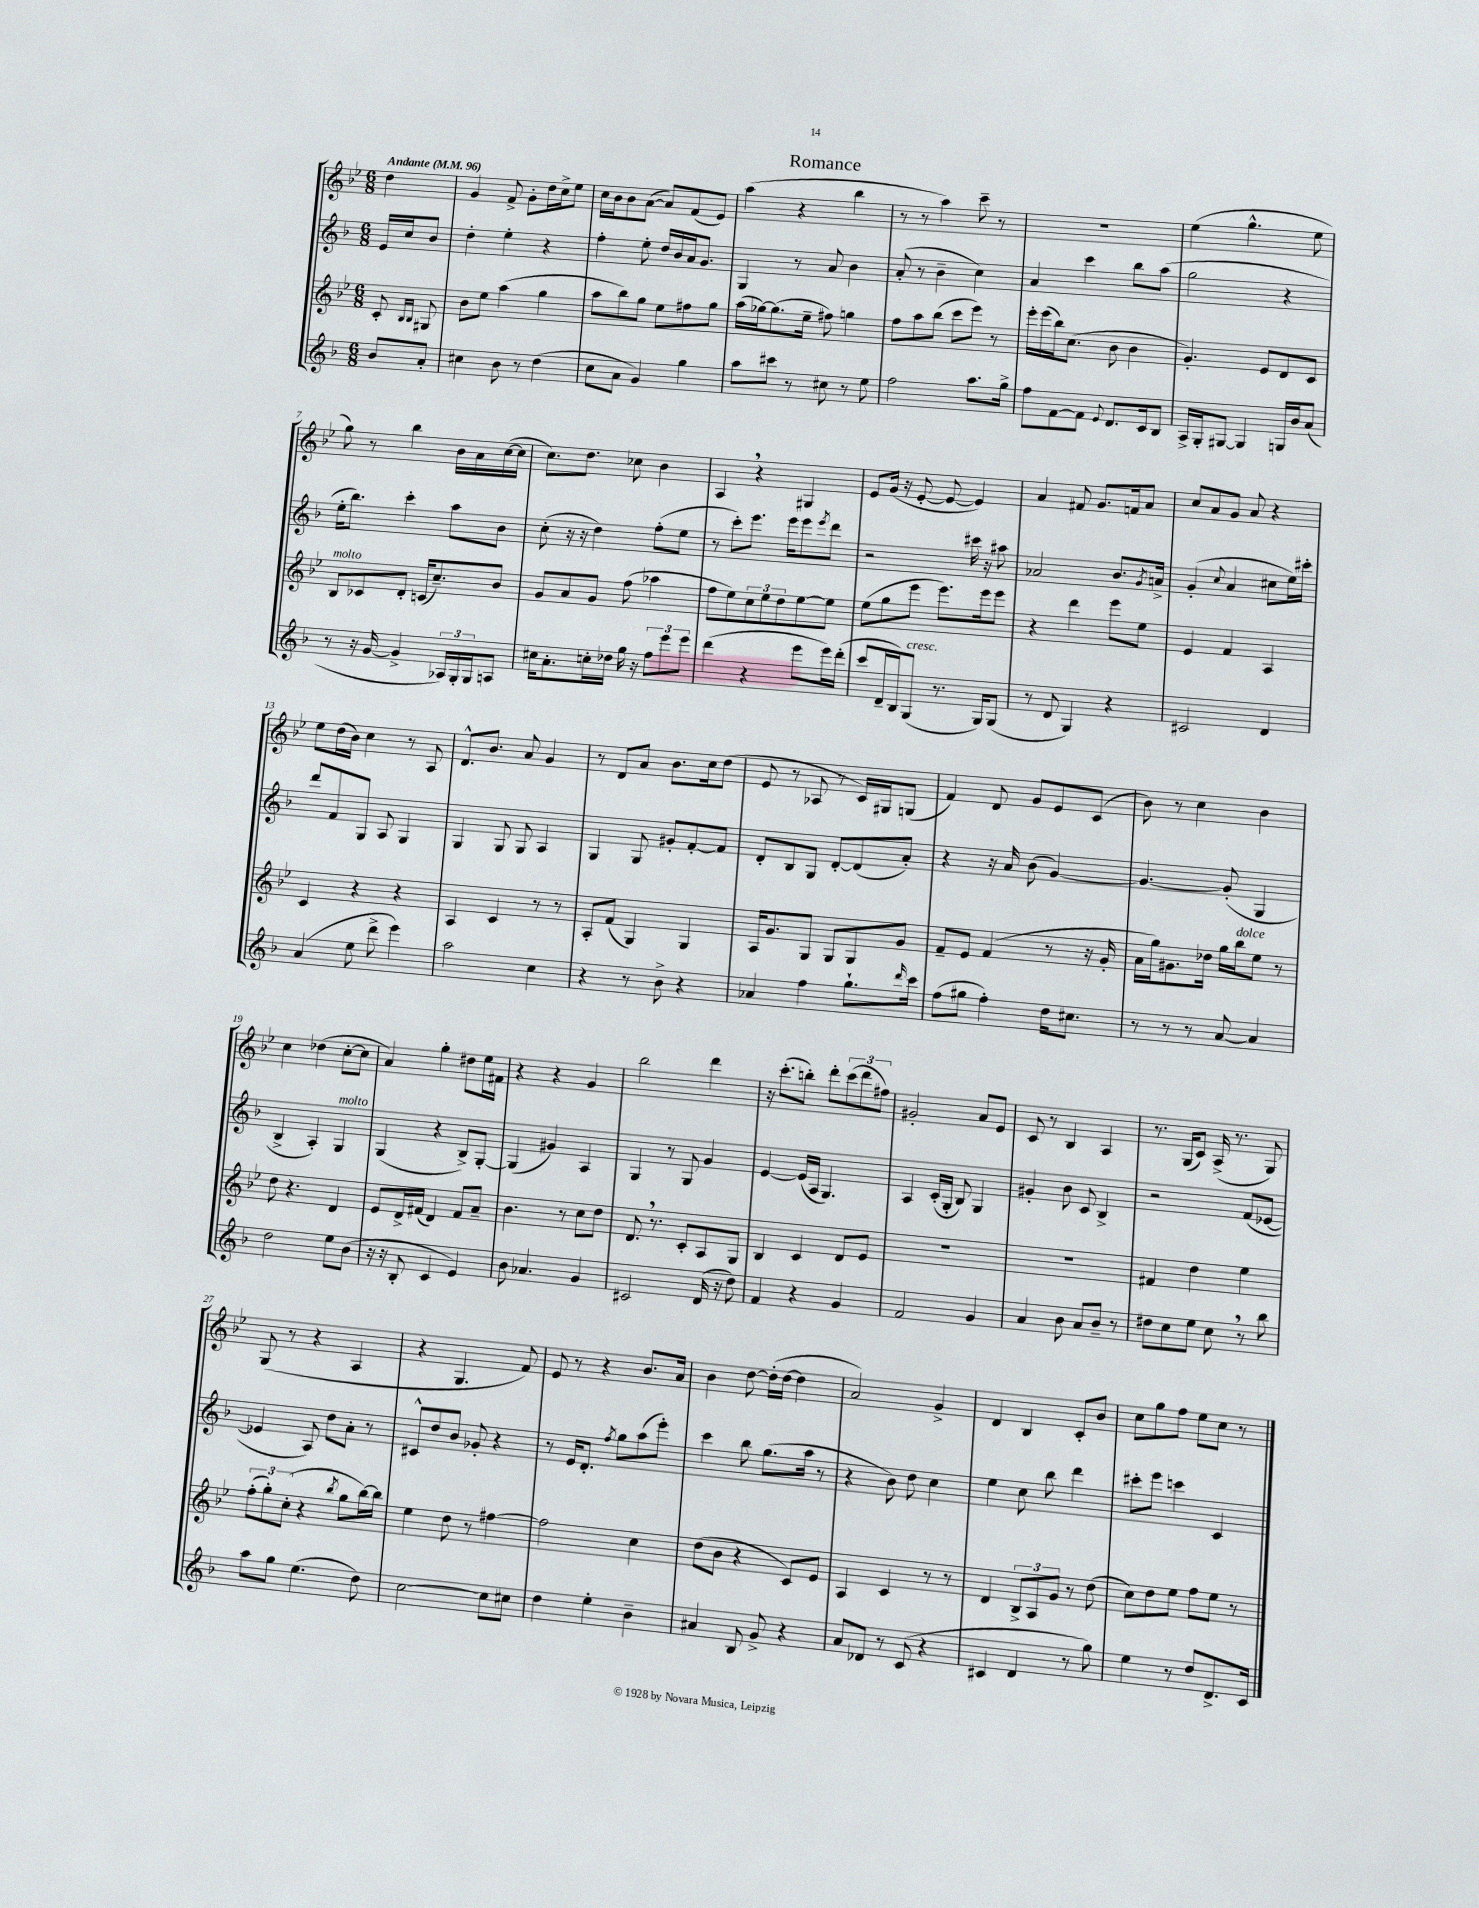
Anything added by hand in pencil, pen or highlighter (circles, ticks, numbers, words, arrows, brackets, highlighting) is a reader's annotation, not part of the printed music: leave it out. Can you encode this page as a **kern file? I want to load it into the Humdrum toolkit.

**kern	**kern	**kern	**kern
*staff4	*staff3	*staff2	*staff1
*clefG2	*clefG2	*clefG2	*clefG2
*k[b-]	*k[b-e-]	*k[b-]	*k[b-e-]
*M6/8	*M6/8	*M6/8	*M6/8
*MM96	*MM96	*MM96	*MM96
8b-	8c'	16e	4dd
.	.	16cc	.
.	16qqB-	.	.
.	16qqB-	.	.
8a'	8G#	8b-	.
=	=	=	=
4cc#	8b-	4dd'	4g
.	8ee-	.	.
8b-	(4aa	4ee'	8f^
8r	.	.	8g'
(4dd	4gg	4r	16dd
.	.	.	16cc^
.	.	.	8ee-
=	=	=	=
8cc	8aa	4ff'	16cc
.	.	.	16b-
8a	8bb-)	.	8b-
4g)	8gg	8ee'	([8a
.	8ee-	16dd	8a])
.	.	16b-	.
4gg	8ff#	16a	(8f
.	.	8.g	.
.	8gg	.	8e-)
=	=	=	=
8aa	(16aa	4G	(4aa
.	[16gg-)	.	.
8ccc#	(8.gg-]	.	.
8r	.	8r	4r
.	16ee-~	.	.
8cc#	8ff#)	8a	.
8r	4gg	4b-	4bb-
8ee	.	.	.
=	=	=	=
2ff	8ff	(8a'	8r
.	8aa	8r	8r
.	(8bb-	4b-~	4aa)
.	8ccc	.	.
8.aa	8eee-)	4cc)	8ccc~
.	8r	.	8r
16gg^	.	.	.
=	=	=	=
8ff	16eee-'	4a	2.r
.	(16eee-	.	.
[8f	16bb-)	.	.
.	(8.cc	.	.
8f]	.	4ccc	.
8qqe	.	.	.
8.d	8b-	.	.
.	4b-	8bb-	.
16c	.	.	.
8B-	.	(8aa	.
=	=	=	=
16A^	4.g')	2gg	(4ee-
16G'	.	.	.
[8G#	.	.	.
4G#]	.	.	4.gg^^
.	8e-	.	.
16G	8d	4r	.
16b-	.	.	.
(8a	8c	.	8ee-
=	=	=	=
8r	8B-	16ee'	8gg)
.	.	8.bb-)	.
16r	8c-	.	8r
[16g	.	.	.
4g^]	8d'	4ccc'	4bb-
.	(16c	.	.
.	8.cc~)	.	.
24A-)	.	8aa	16b-
24G'	.	.	.
.	.	.	16a
24G	.	.	.
8A	8b-	8b-	([16cc
.	.	.	16cc]
=	=	=	=
16cc#	8g	(8cc'	8.cc)
8.a'	.	.	.
.	8a	16r	.
.	.	16r	8.dd
16cc'	8g	4dd)	.
16dd-	.	.	.
16gg	(8ff	.	8cc-
16r	.	.	.
12ff	4aa-	(8ff'	4b-
12eee	.	.	.
.	.	8ee	.
12eee	.	.	.
=	=	=	=
(4ddd	8ff	8r	4A
.	8ee-)	8ccc')	.
4r	12cc	8.eee	4r
.	12ee-	.	.
.	12dd	.	.
.	.	16eee	.
8eee	[8ee-	8eee	4G#
.	.	8qeee	.
16eee)	8ee-]	8ddd	.
(16ddd'	.	.	.
=	=	=	=
8ccc	(8ee-	2r	8e-
16d~	8gg	.	(16g
16B-)	.	.	16r
(8G	8eee-	.	[8e-'
8.r	8.eee-)	.	8e-_
.	.	16ccc#	4e-])
16G)	16eee-	16r	.
(8G	8eee-	8aa#	.
=	=	=	=
8r	4r	2a-	4a
8d	.	.	.
4G)	4ddd	.	8f#
.	.	.	8.g
4r	8eee-	8.b-	.
.	.	.	16f
.	8ee-	.	8a
.	.	8qg	.
.	.	16a^	.
=	=	=	=
2c#	4e-	(4g'	8cc
.	.	.	8a
.	.	8qqcc	.
.	4f	4a	8g
.	.	.	8a
4d	4A	8cc#	4r
.	.	16ee)	.
.	.	16ccc#'	.
=	=	=	=
(4a	4c	8ddd	8ee-
.	.	8f	(16dd
.	.	.	16b-)
8ee	4r	8G	4cc
8ddd^	.	8A	.
4eee)	4r	4G	8r
.	.	.	8A
=	=	=	=
2aa	4A	4G	8.d^^
.	.	.	8.b-
.	4c	8G	.
.	.	8G	8a
4cc	8r	4A	4g
.	8r	.	.
=	=	=	=
4r	8A'	4G	8r
.	(8f	.	8d
8r	4G)	8G	8a
8b-^	.	8g#'	8.b-
4r	4G	[8f'	.
.	.	.	16cc
.	.	8f]	(8dd
=	=	=	=
4a-	16A	8d'	8e-
.	8.g	.	.
.	.	8B-	8r
4ff	8G	8G	8A-
.	8G	[8d'	8r
8.gg`	8G	(8d]	16c)
.	.	.	16G#
.	8g	8a')	(8G
16qqddd	.	.	.
16ccc	.	.	.
=	=	=	=
(8ff	8f~	4r	4f)
8gg#	8e-	.	.
4ff')	(4f	16r	8d
.	.	16a	.
.	.	(8b-	8g
16dd	8r	[4g)	8e-
8.cc#	.	.	.
.	16r	.	(8c
.	16g'	.	.
=	=	=	=
8r	16a	4.g_	8b-)
.	16gg)	.	.
8r	8.g#	.	8r
8r	.	.	4cc
.	16dd-	.	.
[8a	16gg	(8g']	.
.	16bb-	.	.
4a]	8ee-	4G	4b-
.	8r	.	.
=	=	=	=
2dd	8dd	4B-^	4cc
.	4.r	.	.
.	.	4A')	(4dd-
8ee	4d	4G	[8cc'
(8b-	.	.	8cc]
=	=	=	=
16r	8e-	(4G	4a)
16r	.	.	.
8B-'	16d^	.	.
.	(16f#	.	.
4c	4d)	4r	4gg'
4e)	8f#	8B-^)	8dd#
.	8a~	[8G'	16ee-
.	.	.	16f#
=	=	=	=
8b-	4.b-	(4G]	4r
4.a-	.	.	.
.	.	4g#)	4r
.	8r	.	.
4g	8cc	4A	4g
.	8dd	.	.
=	=	=	=
2c#	8.d	4G	2bb-
.	8.r	.	.
.	.	8r	.
.	8c'	8G	.
(16d	8A	4g	4ddd
16r	.	.	.
8dd)	8G	.	.
=	=	=	=
4f	4B-	[4e	16r
.	.	.	(8.ccc'
4r	4c	(16e]	8bb')
.	.	16A	.
.	.	4.G)	8ddd'
4g	8d	.	(12ccc
.	.	.	12ddd
.	8e-	.	.
.	.	.	12ff#)
=	=	=	=
2f	2.r	4A	2g#'
.	.	(16c'	.
.	.	16G'	.
.	.	8B-)	.
4g	.	4G	8a
.	.	.	8e-
=	=	=	=
4a	2.r	4g#'	8c
.	.	.	8r
8b-	.	8b-	4B-
8a	.	8c	.
8b-~	.	4B-^	4A
8r	.	.	.
=	=	=	=
8dd#	4f#	2r	8.r
8cc	.	.	.
.	.	.	(16G
8ee	4dd	.	8c)
8cc	.	.	(16A^
.	.	.	8.r
8r	4ee-	(8f	.
8bb-	.	[8e-	8G)
=	=	=	=
8aa	(12ff'	4e-]	(8G
.	12gg')	.	.
8gg	.	.	8r
.	(12cc'	.	.
(4.ee	4r	8A)	4r
.	.	8dd	.
.	8qbb-	.	.
.	8gg	8a'	4A
8dd)	[16bb-)	8r	.
.	16bb-]	.	.
=	=	=	=
[2cc	4ee-	8c#^^	4r
.	.	8dd	.
.	8dd	8b-	4.G
.	8r	8g-'	.
8cc]	[4ff#	4r	.
8cc#	.	.	8f)
=	=	=	=
4dd	2ff#]	8r	8e-
.	.	16e	8r
.	.	8.d'	.
4ee'	.	.	4r
.	.	8qff	.
.	.	8gg	.
4b-~	4cc	(8aa	8.b-
.	.	8eee')	.
.	.	.	16a
=	=	=	=
4a#	(8dd	4ccc	4b-
.	8b-	.	.
8B-	4r	8bb-	[8dd
8g^	.	(8.gg	(16dd']
.	.	.	[16dd
4r	8c)	.	4dd]
.	.	16aa	.
.	8e-	8r	.
=	=	=	=
8a	4A	4r	2a)
8d-	.	.	.
8r	4c	8b-)	.
(8c	.	8dd	.
4r	8r	4cc	4g^
.	8r	.	.
=	=	=	=
4c#	4d	4ee	4d
4d	12B-^	8cc	4B-
.	12A	.	.
.	.	8bb-	.
.	12g	.	.
8r	8r	4ddd	8c'
8gg)	(8dd	.	8b-
=	=	=	=
4ee	8cc)	8ccc#'	8cc
.	8dd	8eee	8gg
8r	8ee-	4ccc	8ff
8dd	8ff	.	8ee-
8.d^	8ee-	4c	8cc
.	8r	.	8r
16c	.	.	.
==	==	==	==
*-	*-	*-	*-
